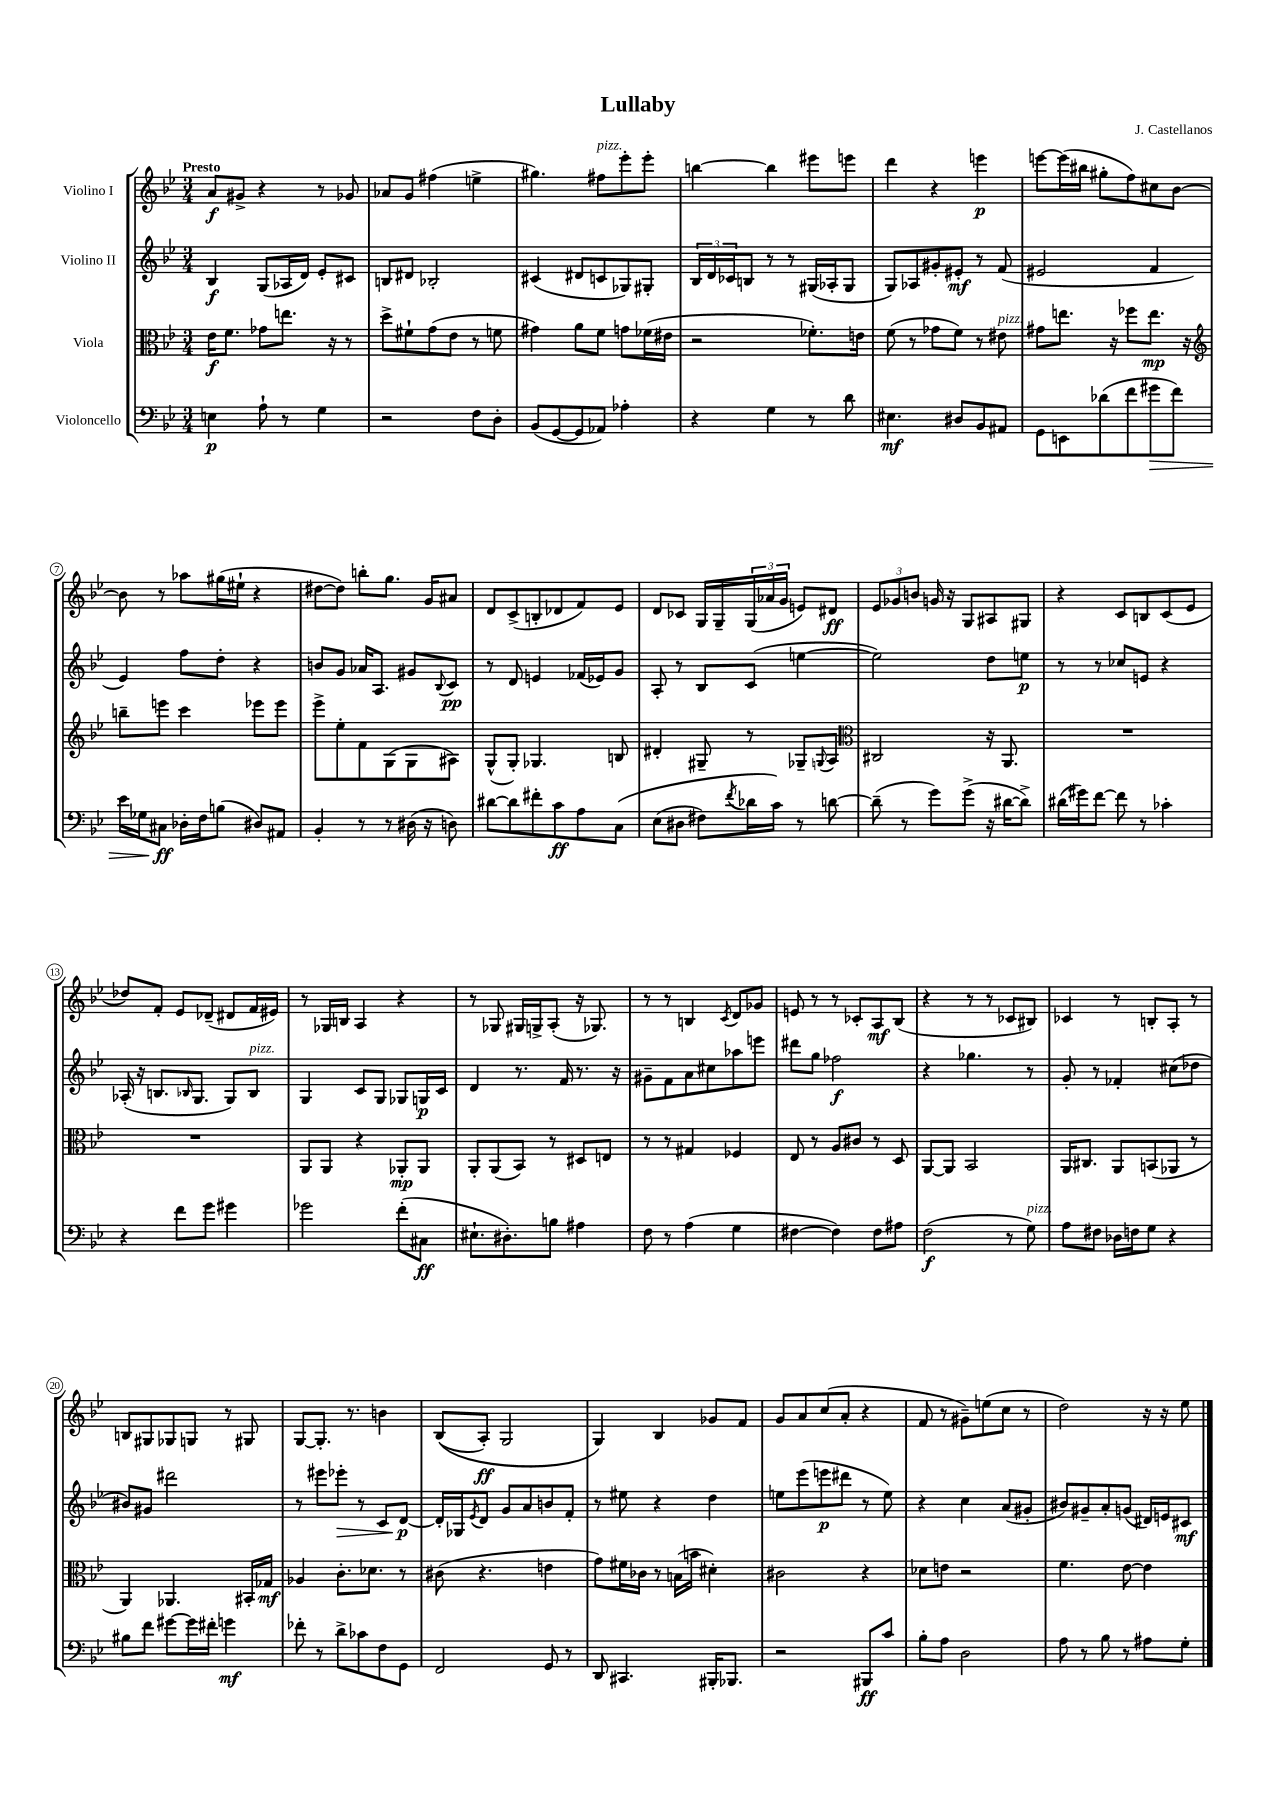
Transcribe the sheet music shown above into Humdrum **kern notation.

**kern	**kern	**kern	**kern
*staff4	*staff3	*staff2	*staff1
*clefF4	*clefC3	*clefG2	*clefG2
*k[b-e-]	*k[b-e-]	*k[b-e-]	*k[b-e-]
*M3/4	*M3/4	*M3/4	*M3/4
4E	16e-	4B-	8a
.	8.f	.	.
.	.	.	8g#^
8A`	8g-	(8G	4r
8r	8.ee	16A-	.
.	.	16d)	.
4G	.	8e-'	8r
.	16r	.	.
.	8r	8c#	8g-
=	=	=	=
2r	8dd^	8B	8a-
.	8f#`	8d#	8g
.	(8g	2B-'	(4ff#
.	8e-	.	.
8F	8r	.	4ee^
8D'	8f	.	.
=	=	=	=
(8BB-	4g#)	(4c#	4.gg#)
[8GG	.	.	.
8GG]	8a	8d#	.
8AA-)	8f	8c	8ff#
4A-'	8g	8G-)	8eee-'
.	(16f-	8G#'	8eee-'
.	16e#	.	.
=	=	=	=
4r	2r	24B-	[4bb
.	.	24d	.
.	.	24c-	.
.	.	8B	.
4G	.	8r	4bb]
.	.	8r	.
8r	8.f-')	(16G#	8eee#
.	.	16A-'	.
8d	.	8G#	8eee
.	16e	.	.
=	=	=	=
4.E#	(8f	8G)	4ddd
.	8r	8A-	.
.	8g-	8g#'	4r
8D#	8f)	8e#'	.
8BB-	8r	8r	4eee
8AA#	8e#	(8f	.
=	=	=	=
8GG	8g#	2e#	[8eee
8EE	8.ee	.	(16eee]
.	.	.	16bb#
(8d-	.	.	8gg#'
.	16r	.	.
8f	8ff-	.	8ff)
8g#	8.ee	4f	8cc#
8f)	.	.	[8b-
.	16r	.	.
=	=	=	=
*	*clefG2	*	*
16e-	8bb~	4e-)	8b-]
16G-	.	.	.
8C#	8eee	.	8r
16D-'	4ccc	8ff	8aa-
16F	.	.	.
(8B	.	8dd'	(16gg#
.	.	.	16ee#`
8D#)	8eee-	4r	4r
8AA#	8eee-	.	.
=	=	=	=
4BB-'	8eee-^	8b	[8dd#
.	8ee-'	8g	8dd#])
8r	8f	16a-	8bb'
.	.	8.A	.
8r	(8G	.	8.gg
(16D#	8G	8g#	.
16r	.	.	16g
.	.	8qqB-	.
8D)	8A#)	8c	8a#
=	=	=	=
[8d#	(8G^^	8r	8d
8d#]	8G')	8d	(8c^
8f#'	4.G-	4e	8B'
8c	.	.	8d-
8A	.	(16f-	8f)
.	.	16e-)	.
&(8C	8B	8g	8e-
=	=	=	=
(8E-	4d#'	8A'	8d
8D#	.	8r	8c-
8F#)	8G#~	8B-	16G
.	.	.	16G~
8qf	.	.	.
16d-	8r	(8c	(24G
.	.	.	24a-
16c&)	.	.	.
.	.	.	24g
8r	8G-~	[4ee	8e)
.	8qqG	.	.
[8d	8A	.	8d#
=	=	=	=
*	*clefC3	*	*
(8d~]	2C#	2ee])	12e-
.	.	.	12g-
8r	.	.	.
.	.	.	12b
8g)	.	.	16g
.	.	.	16r
(8g^	.	.	8G
16r	16r	8dd	8A#
[16d#	8.AA	.	.
8d#^])	.	8ee	8G#
=	=	=	=
(16d#	2.r	8r	4r
16g#)	.	.	.
[8f	.	8r	.
8f]	.	8cc-	8c
8r	.	8e	8B
4c-'	.	4r	(8c
.	.	.	8e-
=	=	=	=
4r	2.r	(16A-'	8dd-)
.	.	16r	.
.	.	8.B	8f'
8f	.	.	8e-
.	.	16qqB-	.
.	.	8.G	.
8g	.	.	(8d-~
4g#	.	8G)	8d#
.	.	8B-	16f
.	.	.	16e#)
=	=	=	=
2g-	8AA	4G	8r
.	8AA	.	16G-
.	.	.	16B
.	4r	8c	4A
.	.	8G	.
(8f'	8AA-'	8G-	4r
8C#	8AA-	16G	.
.	.	16c	.
=	=	=	=
8.E#`	8AA'	4d	8r
.	(8AA	.	8G-
8.D#')	.	.	.
.	8BB-)	8.r	16G#
.	.	.	16G^
8B	8r	.	(8A'
.	.	16f	.
4A#	8D#	8.r	16r
.	.	.	8.G-)
.	8E	.	.
.	.	16r	.
=	=	=	=
8F	8r	8g#~	8r
8r	8r	8f	8r
(4A	4G#	8a	4B
.	.	8cc#	.
.	.	.	8qc
4G	4F-	8aa-	8d
.	.	8eee	8g-
=	=	=	=
[4F#	8E-	8ddd#	8e
.	8r	8gg	8r
4F#])	8A	2ff-	8r
.	8c#	.	8c-'
8F#	8r	.	8A
8A#	8D	.	(8B-
=	=	=	=
(2F	[8AA	4r	4r
.	8AA]	.	.
.	2BB-	4.gg-	8r
.	.	.	8r
8r	.	.	8c-
8G)	.	8r	8B#)
=	=	=	=
8A	16AA	8g'	4c-
.	8.C#	.	.
8F#	.	8r	.
16D-	8AA	4f-'	8r
16F	.	.	.
8G	(8BB	.	8B'
4r	8AA-	(8cc#	8A'
.	8r	8dd-	8r
=	=	=	=
8B#	4AA)	8b#)	8B
8f	.	8g#	8G#
[8g#	4.AA-	2ddd#	8G-
16g#]	.	.	8G
16f#'	.	.	.
4g	.	.	8r
.	16BB#'	.	8G#
.	16G-	.	.
=	=	=	=
8f-'	4A-	8r	[8G
8r	.	8eee#	8.G']
8d^	8.c'	8eee-'	.
.	.	.	8.r
8c-	.	8r	.
.	8.d-	.	.
8F	.	8c	4b
8GG	8r	[8d	.
=	=	=	=
2FF	(8c#	16d']	&((8B-
.	.	16G-	.
.	.	8qe-	.
.	4.r	8d	8A')
.	.	8g	2G
.	.	8a	.
8GG	4e	8b	.
8r	.	8f'	.
=	=	=	=
8DD	8g)	8r	4G&)
4.CC#	16f#	8ee#	.
.	16c-	.	.
.	8r	4r	4B-
.	(16B	.	.
.	16b	.	.
16BBB#'	4d#')	4dd	8g-
8.BBB-	.	.	.
.	.	.	8f
=	=	=	=
2r	2c#	8ee	8g
.	.	(8eee-	8a
.	.	8eee	(8cc
.	.	8ddd#	8a'
8BBB#	4r	8r	4r
8c	.	8ee)	.
=	=	=	=
8B-'	8d-	4r	8f
8A	8e	.	8r
2D	2r	4cc	8g#~)
.	.	.	(8ee
.	.	(8a	8cc
.	.	8g#'	8r
=	=	=	=
8A	4.f	8b#)	2dd)
8r	.	8g#~	.
8B-	.	8a'	.
8r	[8e-	(8g	.
8A#	4e-]	16d#)	16r
.	.	16e	16r
8G'	.	8c#	8ee-
==	==	==	==
*-	*-	*-	*-
